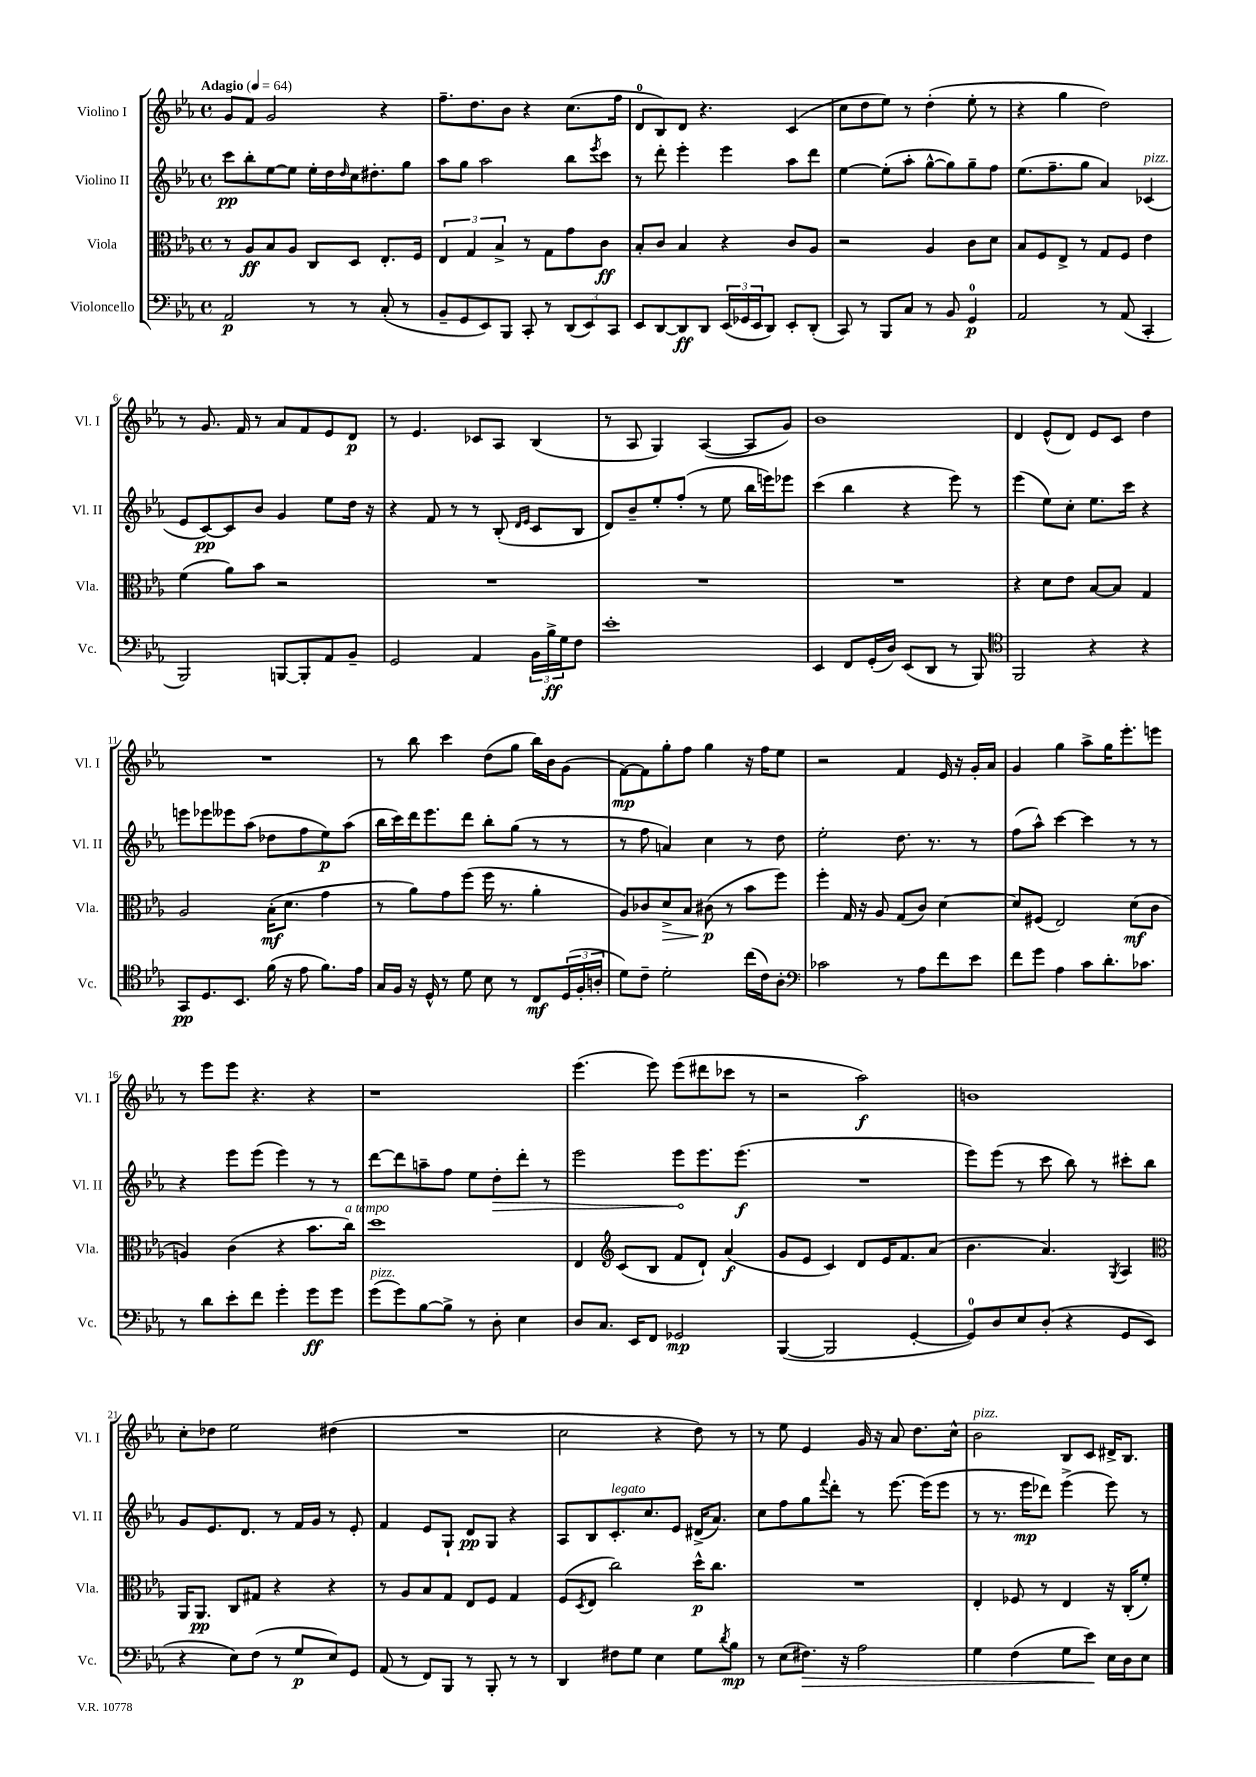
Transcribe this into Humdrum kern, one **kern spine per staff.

**kern	**kern	**kern	**kern
*staff4	*staff3	*staff2	*staff1
*clefF4	*clefC3	*clefG2	*clefG2
*k[b-e-a-]	*k[b-e-a-]	*k[b-e-a-]	*k[b-e-a-]
*M4/4	*M4/4	*M4/4	*M4/4
*met(c)	*met(c)	*met(c)	*met(c)
*MM64	*MM64	*MM64	*MM64
2AA-/	8r	8ccc\L	8g/L
.	8A-/L	8bb-'\	8f/J
.	8B-/	[8ee-\	2g/
.	8A-/J	8ee-\]J	.
8r	8C/L	16ee-'\LL	.
.	.	16dd\	.
.	.	16qqdd/	.
8r	8D/J	16cc\J	.
.	.	8.dd#'\	.
(8C'/	8.E-'/L	.	4r
8r	.	8gg\J	.
.	16F/Jk	.	.
=	=	=	=
8BB-~/L	6E-/	8aa-\L	8.ff~\L
8GG/	.	8gg\J	.
.	6G/	.	.
.	.	.	8.dd\
8EE-/)	.	2aa-\	.
.	6B-^/	.	.
8BBB-/J	.	.	8b-\J
8CC'/	8r	.	4r
8r	8G\L	.	.
(12DD/L	8g\	8bb-\L	(8.cc\L
12EE-/)	.	.	.
.	.	8qeee-/	.
.	8c\J	8ccc\J	.
12CC/J	.	.	.
.	.	.	16ff\Jk
=	=	=	=
8EE-/L	8B-'/L	8r	8d/L
[8DD/	8c/J	8ddd'\	8B-/)
8DD/]	4B-/	4eee-'\	8d/J
8DD/J	.	.	4.r
(24EE-/LL	4r	4eee-\	.
24GG-/	.	.	.
24EE-/J	.	.	.
8DD/J)	.	.	.
8EE-'/L	8c/L	8aa-\L	(4c/
(8DD'/J	8A-/J	8ddd\J	.
=	=	=	=
8CC/)	2r	[4ee-\	8cc\L
8r	.	.	8dd\
8BBB-/L	.	(8ee-'\]L	8ee-\J)
8C/J	.	8aa-'\J	8r
8r	4A-/	[8gg^^\L	(4dd'\
8BB-/	.	8gg\])	.
4GG/	8c\L	8gg~\	8ee-'\
.	8d\J	8ff\J	8r
=	=	=	=
2AA-/	8B-/L	(8.ee-\L	4r
.	8F/	.	.
.	.	8.ff~\	.
.	8E-^/J	.	4gg\
.	8r	8gg\J	.
8r	8G/L	4a-/)	2dd\)
(8AA-/	8F/J	.	.
4CC'/	4e-\	(4c-/	.
=	=	=	=
2BBB-/)	(4f\	8e-/L	8r
.	.	[8c/)	8.g/
.	8a-\L)	8c/]	.
.	.	.	16f/
.	8b-\J	8b-/J	8r
[8BBB/L	2r	4g/	8a-/L
8BBB'/]	.	.	8f/
8AA-/	.	8ee-\L	8e-/
8BB-~/J	.	16dd\Jk	8d/J
.	.	16r	.
=	=	=	=
2GG/	1r	4r	8r
.	.	.	4.e-/
.	.	8f/	.
.	.	8r	.
4AA-/	.	8r	8c-/L
.	.	(8B-'/	8A-/J
.	.	16qqd/LL	.
.	.	16qqe-/JJ	.
24BB-\LL	.	8c/L	(4B-/
24B-^\	.	.	.
24G\J	.	.	.
8F\J	.	8B-/J	.
=	=	=	=
1e-'	1r	8d/L)	8r
.	.	8b-~/	8A-/
.	.	8ee-'/	4G/)
.	.	(8ff'/J	.
.	.	8r	([4A-/
.	.	8ee-\	.
.	.	16bb-\LL	8A-/]L
.	.	16eee\J)	.
.	.	8eee-\J	8g/J)
=	=	=	=
4EE-/	1r	(4ccc\	1b-
8FF/L	.	4bb-\	.
(16GG'/L	.	.	.
16D/JJ)	.	.	.
(8EE-/L	.	4r	.
8DD/J	.	.	.
8r	.	8eee-\)	.
8BBB-/)	.	8r	.
=	=	=	=
*clefC4	*	*	*
2FF/	4r	(4eee-\	4d/
.	8d\L	8ee-\L)	(8e-^^/L
.	8e-\J	8cc'\J	8d/J)
4r	[8B-/L	8.ee-\L	8e-/L
.	8B-/]J	.	8c/J
.	.	16ccc\Jk	.
4r	4G/	4r	4dd\
=	=	=	=
8GG/L	2A-/	8eee\L	1r
8.D/	.	8eee-\	.
.	.	8eee--\	.
8.BB-/J	.	.	.
.	.	(8aa-\J	.
(16f\	(16B-'\LK	8dd-\L	.
16r	8.d\J	.	.
8e-\	.	8ff\	.
8.f\L)	4g\	8ee-\)	.
.	.	(8aa-\J	.
16e-\Jk	.	.	.
=	=	=	=
16G/LL	8r	16bb-\LL	8r
16F/JJ	.	16ccc\)	.
16r	8a-\L)	16ddd\J	8bb-\
16D^^/	.	8.eee-\	.
8r	8g\	.	4ccc\
8d\	(8ff\J	8ddd\J	.
8B-\	16ff\	8bb-'\L	(8dd\L
.	8.r	.	.
8r	.	(8gg\J	8gg\J
8C/L	4a-'\	8r	16bb-\LL)
.	.	.	16b-\J
(24D/L	.	8r	(8g\J
24F'/	.	.	.
24A'/JJ	.	.	.
=	=	=	=
8d\L)	8A-/L)	8r	[8f\L)
8c~\J	8c-/	8ff\	8f\]
2d'\	8d^/	4a/)	8gg'\
.	8B-/J	.	8ff\J
.	(8c#\	4cc\	4gg\
.	8r	.	.
(16cc\LL	8b-\L	8r	16r
16c\J)	.	.	16ff\LK
8A-'\J	8ff\J)	8dd\	8ee-\J
=	=	=	=
*clefF4	*	*	*
2c-\	4ff'\	2ee-'\	2r
.	16G/	.	.
.	16r	.	.
.	8A-/	.	.
8r	(8G/L	8.dd\	4f/
8A-\L	8c/J)	.	.
.	.	8.r	.
8f\	[4d\	.	16e-/
.	.	.	16r
8e-\J	.	8r	16g'/LL
.	.	.	16a-/JJ
=	=	=	=
8f\L	8d/]L	(8ff\L	4g/
8g\J	(8F#/J	8aa-^^\J)	.
4A-\	2E-/)	[4ccc\	4gg\
8c\L	.	4ccc\]	8aa-^\L
8.d'\	.	.	16gg\K
.	.	.	8.eee-'\
.	(8d\L	8r	.
8.c-\J	.	.	.
.	8c\J	8r	8eee\J
=	=	=	=
8r	4A/)	4r	8r
8d\L	.	.	8eee-\L
8e-'\	(4c\	8eee-\L	8eee-\J
8f\J	.	(8eee-\J	4.r
4g'\	4r	4eee-\)	.
8g\L	8.b-\L	8r	4r
8g\J	.	8r	.
.	16cc\Jk)	.	.
=	=	=	=
(8g\L	1dd	[8ddd\L	1r
8g\)	.	8ddd\]	.
[8B-\	.	8aa~\	.
8B-^\]J	.	8ff\J	.
8r	.	8ee-\L	.
8D'\	.	8dd'\	.
4E-\	.	8ddd'\J	.
.	.	8r	.
=	=	=	=
8D/L	4E-/	2eee-\	(4.eee-\
8.C/J	.	.	.
*	*clefG2	*	*
.	(8c/L	.	.
16EE-/LK	.	.	.
8FF/J	8B-/J	.	8eee-\)
2GG-/	8f/L	8eee-\L	(8eee-\L
.	8d`/J)	8.eee-\	8ddd#\
.	(4a-/	.	8ccc-\J
.	.	(8.eee-\J	.
.	.	.	8r
=	=	=	=
([4BBB-/	8g/L	1r	2r
.	8e-/J	.	.
2BBB-/]	4c/)	.	.
.	8d/L	.	2aa-\)
.	16e-/K	.	.
.	8.f/	.	.
[4GG'/	.	.	.
.	(8a-/J	.	.
=	=	=	=
8GG/]L)	4.b-\	8eee-\L)	1b
8D/	.	(8eee-\J	.
8E-/	.	8r	.
(8D'/J	4.a-/)	8ccc\	.
4r	.	8bb-\)	.
.	.	8r	.
.	8qG/	.	.
8GG/L	4A-/	8ccc#'\L	.
8EE-/J	.	8bb-\J	.
=	=	=	=
*	*clefC3	*	*
4r	16AA-/LK	8g/L	8cc'\L
.	8.AA-/J	.	.
.	.	8.e-/	8dd-\J
8E-\L)	8C/L	.	2ee-\
.	.	8.d/J	.
(8F\J	8G#/J	.	.
8r	4r	8r	.
8G/L	.	16f/LL	.
.	.	16g/JJ	.
8E-/)	4r	8r	(4dd#\
8GG/J	.	8e-'/	.
=	=	=	=
(8AA-/	8r	4f/	1r
8r	8A-/L	.	.
8FF/L)	8B-/	8e-/L	.
8BBB-/J	8G/J	8G`/J	.
8r	8E-/L	8d/L	.
8BBB-'/	8F/J	8G/J	.
8r	4G/	4r	.
8r	.	.	.
=	=	=	=
4DD/	(8F/L	8A-/L	2cc\
.	8qD/	.	.
.	8E-/J	8B-/	.
8F#\L	2cc\)	8.c'/	.
8G\J	.	.	.
.	.	8.cc/	.
4E-\	.	.	4r
.	.	8e-/J	.
8G\L	16dd^^\LK	(16d#^/LK	8dd\)
.	8.cc\J	8.a-/J)	.
8qd/	.	.	.
8B-\J	.	.	8r
=	=	=	=
8r	1r	8cc\L	8r
(8E-\L	.	8ff\	8ee-\
8.F#\J)	.	8gg\	4e-/
.	.	8qqfff/	.
.	.	8ddd'\J	.
16r	.	.	.
2A-\	.	8r	16g/
.	.	.	16r
.	.	[8.eee-\	8a-/
.	.	.	8.dd\L
.	.	(16eee-\]LK	.
.	.	8eee-\J	.
.	.	.	16cc^^\Jk
=	=	=	=
4G\	4E-'/	8r	2b-\
.	.	8.r	.
(4F\	8F-/	.	.
.	.	16eee-\LK	.
.	8r	8ddd-\J)	.
8G\L	4E-/	(4eee-^\	8B-/L
8e-\J)	.	.	8c/J
16E-\LL	16r	8eee-\)	16d#^/LK
16D\J	(16C'/LK	.	8.B-/J
8E-\J	8f'/J)	8r	.
==	==	==	==
*-	*-	*-	*-
